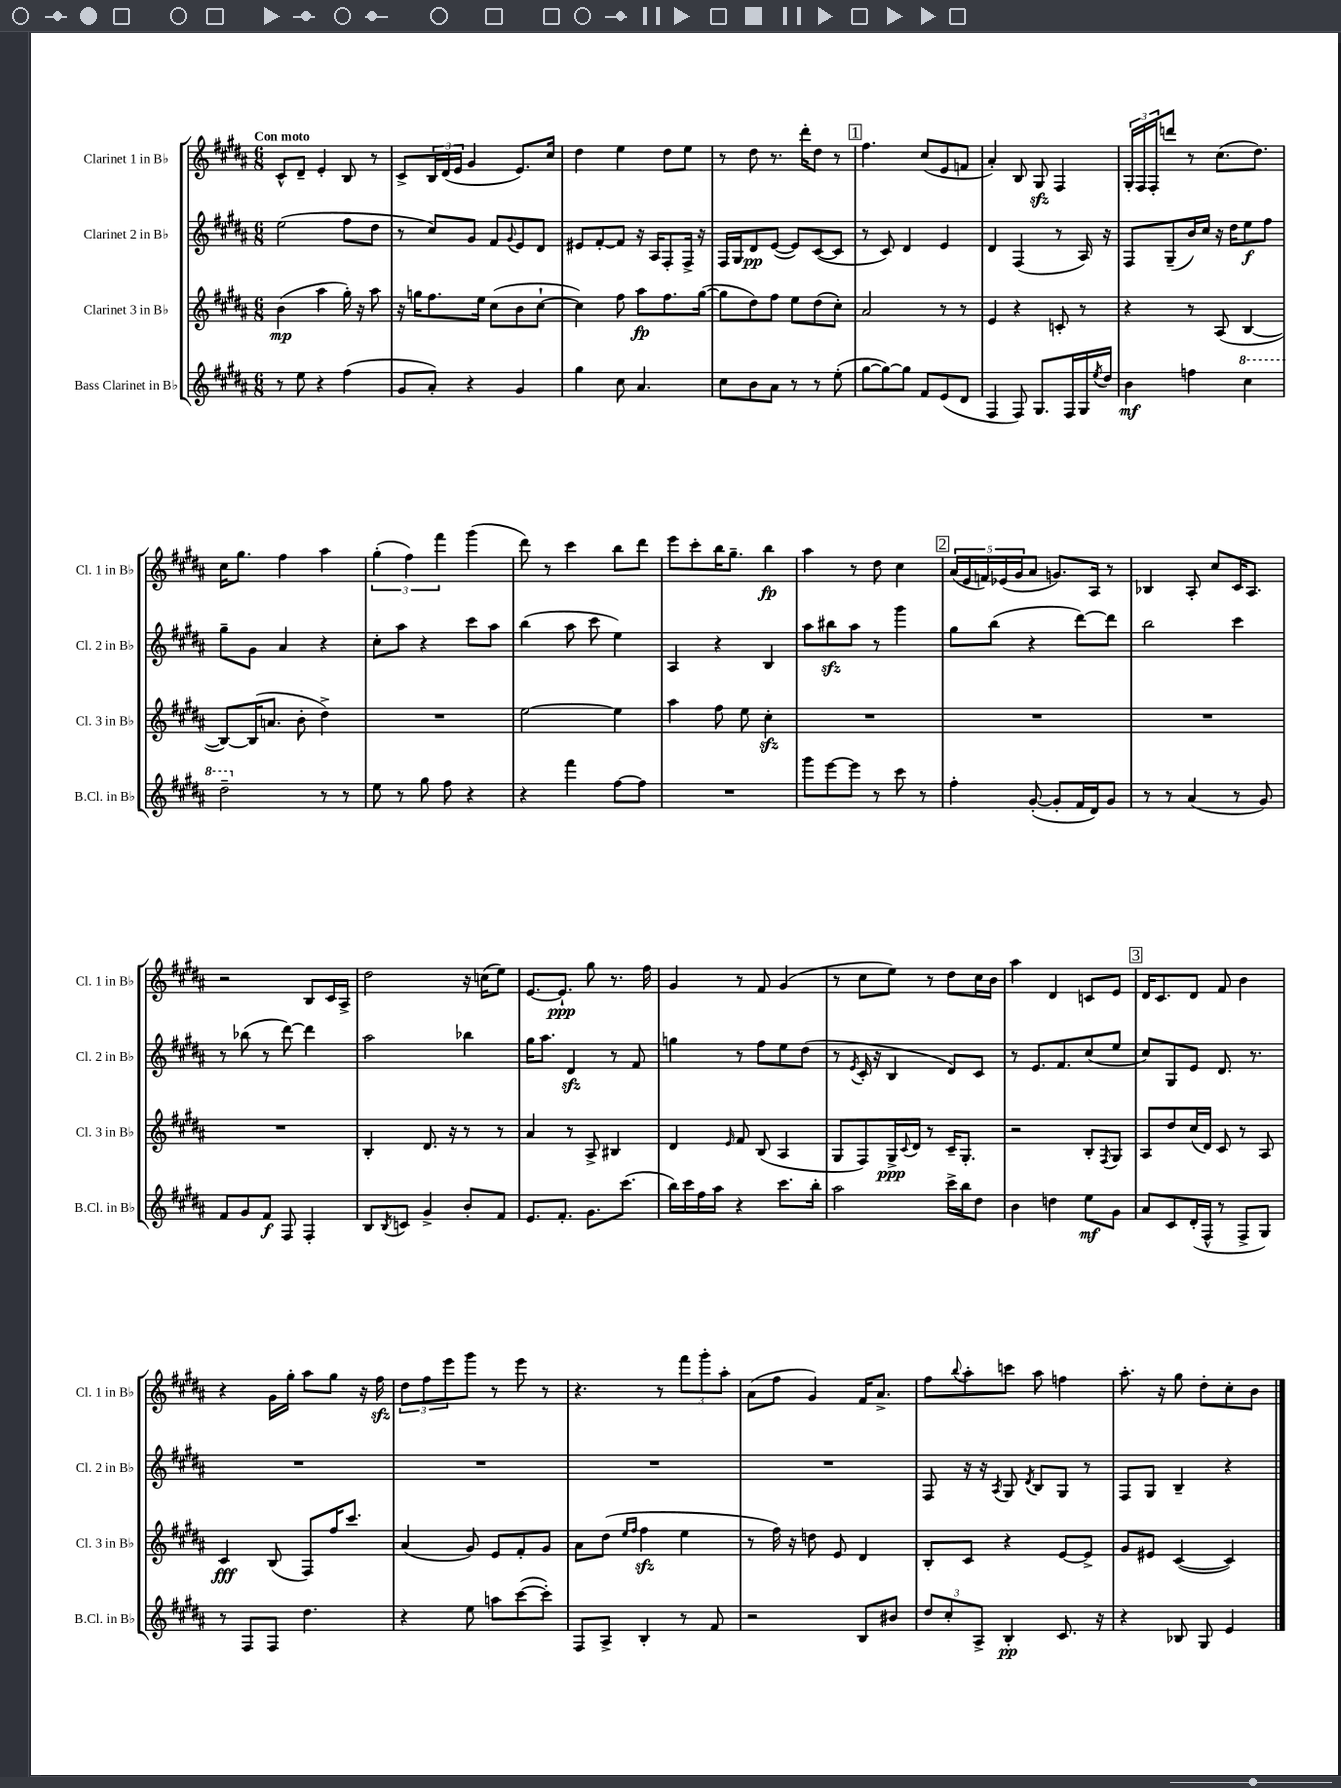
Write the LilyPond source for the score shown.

<<
\new StaffGroup <<
\new Staff = "s0" \with { instrumentName = "Clarinet 1 in Bb" shortInstrumentName = "Cl. 1 in Bb" } {
    \clef treble \key b \major \numericTimeSignature \time 6/8 \tempo "Con moto"
    cis'8-^ dis'8-- e'4-. b8 r8 |
    cis'8-> \tuplet 3/2 { b16 dis'16( e'16 } gis'4 e'8.) cis''16 |
    dis''4 e''4 dis''8 e''8 |
    r8 dis''8 r8. dis'''16-. dis''8 r8 |
    \mark \markup { \box "1" } fis''4. cis''8( e'8 f'8 |
    ais'4-.) b8 gis8\sfz fis4 |
    \tuplet 3/2 { gis16-. fis16 fis16-. } d'''8 r8 cis''8.( dis''8.) |
    cis''16 gis''8. fis''4 ais''4 |
    \tuplet 3/2 { gis''4-.( fis''4) fis'''4 } gis'''4( |
    dis'''8) r8 cis'''4 b''8 dis'''8 |
    e'''8 cis'''8-. b''16 gis''8.-- b''4\fp |
    ais''4 r8 dis''8 cis''4 |
    \mark \markup { \box "2" } \tuplet 5/4 { ais'16( e'16 f'16) ees'16( gis'16 } ais'8 g'8.) ais16 r8 |
    bes4 ais8-. cis''8 cis'16 ais8. |
    r2 b8 cis'16 ais16-> |
    dis''2 r16 c''16( e''8) |
    e'8.~ e'8.-!\ppp gis''8 r8. fis''16 |
    gis'4 r8 fis'8 gis'4( |
    r8 cis''8 e''8) r8 dis''8 cis''16 b'16 |
    ais''4 dis'4 c'8 e'8 |
    \mark \markup { \box "3" } dis'16 cis'8. dis'8 fis'8 b'4 |
    r4 gis'16 gis''16-. ais''8 gis''8 r16 fis''16\sfz |
    \tuplet 3/2 { dis''8 fis''8 e'''8 } gis'''8 r8 e'''8 r8 |
    r4. r8 \tuplet 3/2 { fis'''8 gis'''8-. ais''8-. } |
    ais'8( fis''8 gis'4) fis'16 ais'8.-> |
    fis''8 \appoggiatura { b''8 } ais''8-. c'''8 ais''8 f''4 |
    ais''8.-. r16 gis''8 dis''8-. cis''8-. b'8 \bar "|." |
}
\new Staff = "s1" \with { instrumentName = "Clarinet 2 in Bb" shortInstrumentName = "Cl. 2 in Bb" } {
    \clef treble \key b \major \numericTimeSignature \time 6/8
    e''2( fis''8 dis''8 |
    r8 cis''8) gis'8 fis'8 \appoggiatura { gis'8 } e'8 dis'8 |
    eis'8 fis'8~-. fis'8 r16 ais16 fis8-. fis16-> r16 |
    fis16 gis16 dis'8\pp e'8~( e'8) cis'8~( cis'8 |
    \mark \markup { \box "1" } r8 cis'8) dis'4 e'4 |
    dis'4 fis4( r8 ais16) r16 |
    fis8 gis8--( b'16) cis''16 r16 dis''16 e''8\f fis''8 |
    gis''8-- gis'8 ais'4 r4 |
    cis''8-. ais''8 r4 cis'''8 ais''8 |
    b''4( ais''8 cis'''8 e''4) |
    ais4 r4 b4 |
    ais''8 bis''8\sfz ais''8 r8 gis'''4 |
    \mark \markup { \box "2" } gis''8 b''8( r4 dis'''8~) dis'''8 |
    b''2 cis'''4 |
    r8 bes''8( r8 dis'''8~) dis'''4 |
    ais''2 bes''4 |
    gis''16 ais''8. dis'4\sfz r8 fis'8 |
    g''4 r8 fis''8 e''8 dis''8( |
    r8 \acciaccatura { e'8 } cis'16-. r16 b4 dis'8) cis'8 |
    r8 e'8. fis'8. cis''8( e''8 |
    \mark \markup { \box "3" } cis''8) gis8 e'8 dis'8. r8. |
    R2. |
    R2. |
    R2. |
    R2. |
    fis8 r16 r16 \acciaccatura { ais8 } gis8 \acciaccatura { dis'8 } b8 gis8 r8 |
    fis8 gis8 b4-- r4 \bar "|." |
}
\new Staff = "s2" \with { instrumentName = "Clarinet 3 in Bb" shortInstrumentName = "Cl. 3 in Bb" } {
    \clef treble \key b \major \numericTimeSignature \time 6/8
    b'4\mp( ais''4 gis''16-.) r16 ais''8 |
    r16 g''16 fis''8. e''16 cis''8( b'8 cis''8~-! |
    cis''4) fis''8 ais''8\fp fis''8. gis''16~( |
    gis''8 dis''8) fis''8 e''8 dis''8( cis''8-.) |
    \mark \markup { \box "1" } ais'2 r8 r8 |
    e'4 r4 c'8-. r8 |
    r4 r8 ais8( b4~ |
    b8~) b16( a'8. b'8-. dis''4->) |
    R2. |
    e''2~ e''4 |
    ais''4 fis''8 e''8 cis''4-.\sfz |
    R2. |
    \mark \markup { \box "2" } R2. |
    R2. |
    R2. |
    b4-. dis'8. r16 r8 r8 |
    ais'4 r8 ais8-> bis4 |
    dis'4 \grace { e'16 } fis'8 b8( ais4 |
    gis8 fis8) gis16->\ppp \appoggiatura { cis'8 } dis'16 r8 cis'16-- gis8.-. |
    r2 b8-. \acciaccatura { fis8 } gis8 |
    \mark \markup { \box "3" } ais8 dis''8 cis''16( dis'16) cis'8 r8 ais8 |
    cis'4\fff b8( fis8) fis''16 cis'''8. |
    ais'4( gis'8) e'8 fis'8-. gis'8 |
    ais'8 dis''8( \grace { e''16 fis''16 } fis''4\sfz e''4 |
    r8 fis''16) r16 d''8 e'8 dis'4 |
    b8-. cis'8 r4 e'8~ e'8-> |
    gis'8 eis'8 cis'4~( cis'4) \bar "|." |
}
\new Staff = "s3" \with { instrumentName = "Bass Clarinet in Bb" shortInstrumentName = "B.Cl. in Bb" } {
    \clef treble \key b \major \numericTimeSignature \time 6/8
    r8 e''8 r4 fis''4( |
    gis'8 ais'8-.) r4 gis'4 |
    gis''4 cis''8 ais'4. |
    cis''8 b'8 ais'8 r8 r8 e''8-.( |
    \mark \markup { \box "1" } gis''8~ gis''8~) gis''8 fis'8 e'8( dis'8 |
    fis4 fis8) gis8. fis16 gis16 \acciaccatura { e''8 } dis''16 |
    b'4\mf f''4 \ottava #1 cis'''4 |
    dis'''2-- \ottava #0 r8 r8 |
    e''8 r8 gis''8 fis''8 r4 |
    r4 fis'''4 fis''8~ fis''8 |
    R2. |
    gis'''8 e'''8~ e'''8 r8 cis'''8 r8 |
    \mark \markup { \box "2" } fis''4-. gis'8~-.( gis'8-. fis'16 dis'16) gis'8 |
    r8 r8 ais'4( r8 gis'8) |
    fis'8 gis'8 fis'8\f fis8 fis4-. |
    b8 \acciaccatura { b8 } c'8 gis'4-> b'8-. fis'8 |
    e'8. fis'8.-. gis'8. cis'''8.( |
    b''16) cis'''16 fis''16 ais''16 r4 cis'''8. b''16-. |
    ais''2 cis'''16-> b''16 dis''8 |
    b'4 d''4 e''8\mf gis'8 |
    \mark \markup { \box "3" } ais'8 cis'8 dis'16-.( fis16-^ r8 fis8-> gis8) |
    r8 fis8 fis8 dis''4. |
    r4 e''8 a''8 cis'''8~( cis'''8-.) |
    fis8 ais8-> b4-. r8 fis'8 |
    r2 b8 bis'8 |
    \tuplet 3/2 { dis''8 cis''8-. ais8-> } b4-.\pp cis'8. r16 |
    r4 bes8 gis8 e'4 \bar "|." |
}
>>
>>
\layout { \context { \Score \remove "Bar_number_engraver" } }
